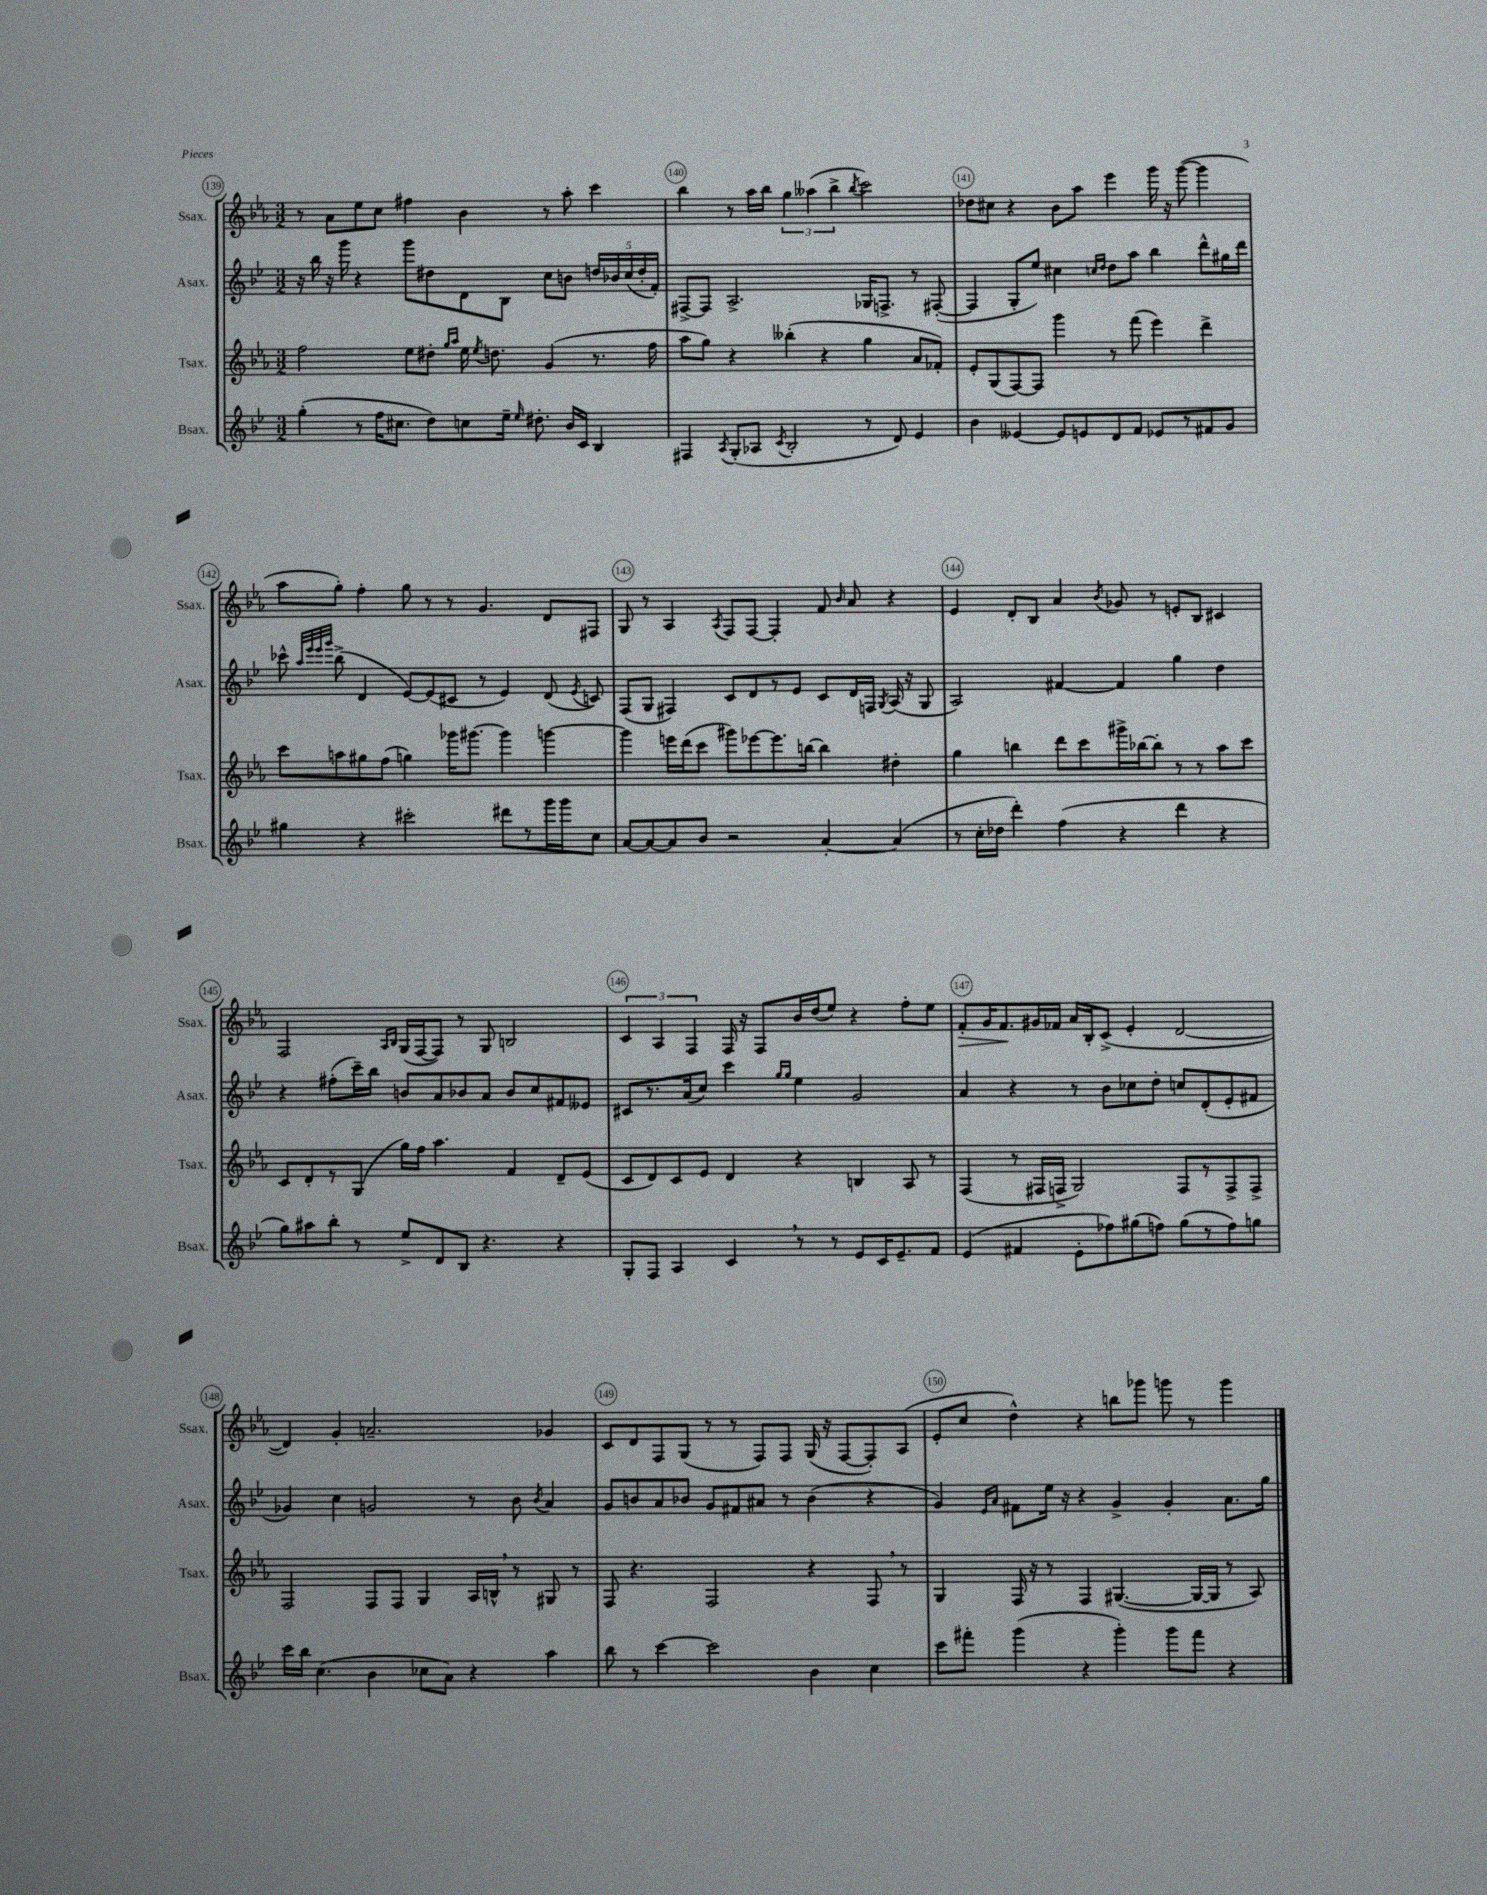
<<
\new StaffGroup <<
\new Staff = "s0" \with { instrumentName = "Ssax." shortInstrumentName = "Ssax." } {
    \clef treble \key ees \major \numericTimeSignature \time 3/2
    \autoBeamOff r8 aes'8[ ees''8 c''8] fis''4 bes'4 r8 aes''8-. c'''4 |
    bes''4 r8 aes''16[ bes''16] \tuplet 3/2 { g''4 aeses''4( bes''4-> } \acciaccatura { bes''8 } c'''2) |
    des''8[ cis''8] r4 bes'8[ aes''8] ees'''4 g'''16 r16 g'''8~( g'''4 |
    aes''8[ g''8]-.) f''4-. g''8 r8 r8 g'4. d'8[ fis8] |
    g8 r8 aes4 \acciaccatura { aes8 } f8[ f8]~ f4-. f'8 \grace { bes'16 } aes'8 r4 |
    ees'4 d'8[-. bes8] aes'4 \acciaccatura { bes'8 } ges'8 r8 e'8[-. bes8] cis'4 |
    f2 \grace { aes16[ bes16] } g16[( f16~ f8]) r8 g8 b2 |
    \tuplet 3/2 { c'4 aes4 f4 } f16 r16 f8[ bes'16 d''16( ees''8]) r4 f''8[-. ees''8] |
    f'8[-.\> g'16 f'8.\! gis'16 fes'16] aes'16[ bes16-. c'8]->( ees'4-. d'2~ |
    d'4) g'4-. a'2.-- ges'4 |
    c'8[ d'8 f8 g8]( r8 r8 f8[) f8] g16( r16 f8[~ f8-.) aes8]( |
    ees'8[-. c''8] d''4-^) r4 b''8[ ges'''8] g'''8 r8 g'''4 \bar "|." |
}
\new Staff = "s1" \with { instrumentName = "Asax." shortInstrumentName = "Asax." } {
    \clef treble \key bes \major \numericTimeSignature \time 3/2
    \autoBeamOff r16 bes''16 r16 g'''16 r4 g'''8[ dis''8 d'8 bes8] c''8[ b'8] \tuplet 5/4 { d''16[ bes'16 c''16( d''16-. f'16]-.) } |
    fis8[~-> fis8] a2.-> ges16[ f8.]-> r8 fis8~-.( |
    fis4 g8[-. ees''8]) cis''4 \grace { c''16[ d''16] } d''8[ a''8] bes''4 d'''8[-^ gis''16 d'''16] |
    ces'''8-^ \grace { a''32[ ees'''32 ees'''32 g'''32] } bes''8->( d'4 ees'8[~) ees'8( cis'8] r8 ees'4) d'8( \acciaccatura { ees'8 } c'8) |
    f8[( g8] fis4) c'8[ d'8 r8 ees'8] c'8[ d'16 f16] \acciaccatura { g8 } a16( r16 g8 |
    a2) fis'4~ fis'4 g''4 d''4 |
    r4 fis''8[-.( c'''16--) bes''16] b'8[ a'8 bes'8 a'8] bes'8[ c''8 fis'8 eeses'8] |
    cis'8[ r8. a'16( c''8]) c'''4 \grace { g''16[ g''16] } ees''4 g'2 |
    a'4 r4 r8 bes'8[ ces''8 d''8]-. c''8[ d'8-.( ees'8-. fis'8] |
    ges'4) c''4 g'2 r8 bes'8 \acciaccatura { bes'8 } a'4 |
    g'8[ b'8 a'8 bes'8] g'8[ fis'8 ais'8] r8 bes'4( r4 |
    g'4) \grace { ees'16[ a'16] } fis'8[ ees''16] r16 r4 g'4-> g'4-. a'8.[ g''16] \bar "|." |
}
\new Staff = "s2" \with { instrumentName = "Tsax." shortInstrumentName = "Tsax." } {
    \clef treble \key ees \major \numericTimeSignature \time 3/2
    \autoBeamOff f''2 ees''8[ dis''8]-. \grace { g''16[ aes''16] } ees''16 \acciaccatura { ees''8 } d''8. g'4( r8. f''16 |
    aes''8[ g''8]) r4 beses''4-.( r4 g''4 aes'8[ fes'8]-.) |
    ees'8[-. g8( f8~) f8] g'''4 r8 f'''8( ees'''4) d'''4-> |
    c'''8[ a''8 gis''8 f''8]( g''4) ges'''16[ gis'''8.]~ gis'''4 g'''4~ |
    g'''4 e'''16[ d'''16( c'''8] gis'''8[) ees'''8~ ees'''8. b''16]~ b''4 dis''4-. |
    g''4 b''4 d'''8[ c'''8 gis'''16-> bes''16~ bes''8]-. r8 r8 aes''8[ c'''8] |
    c'8[ d'8-. r8 g8]( g''16[) f''16] aes''4. f'4 d'8[-- ees'8]( |
    c'8[ d'8) c'8 ees'8] d'4 r4 b4 aes8 r8 |
    f4( r8 fis16[ f16]-> g2) f8[ r8 f8-> f8]-> |
    f2 f8[ f8] g4 aes16[ b16]-^ \breathe r8 gis8 r8 |
    f8 r4. f2 r4 f8 \breathe r8 |
    g4 f16 r16 r8 f4 gis4.~( gis16[~ gis16] r8 aes8) \bar "|." |
}
\new Staff = "s3" \with { instrumentName = "Bsax." shortInstrumentName = "Bsax." } {
    \clef treble \key bes \major \numericTimeSignature \time 3/2
    \autoBeamOff g''4-.( r8 f''16[ cis''8.] d''8[) c''8 ees''16]-- \grace { ees''16 } dis''8.-. bes'16[ c'16] bes4 |
    fis4 \acciaccatura { a8 } g8[-.( aes8] \acciaccatura { c'8 } bes2-. r8 d'8) ees'4 |
    bes'4 eeses'4~ eeses'8[ e'8 d'8 f'8] ees'8[ r8 fis'8 g'8] |
    gis''4 r4 cis'''2-. dis'''8[ r8 g'''16 g'''16 c''8] |
    a'8[~ a'8~ a'8 bes'8] r2 a'4~-. a'4( |
    r8 c''16[-. des''16] d'''4-.) f''4( r4 d'''4 r4 |
    g''8[) ais''8 bes''8]-. r8 ees''8[-> d'8 bes8] r4. r4 |
    g8[-. f8] a4 c'4 \breathe r8 r8 ees'8[ c'16 ees'8.-- f'8] |
    ees'4( fis'4 ees'8[-. fes''8) gis''8( f''8]) gis''8[( r8 f''8) g''8] |
    c'''16[ bes''16] c''4.( bes'4 ces''8[ a'8]) r4 a''4 |
    bes''8 r8 c'''4~ c'''2 bes'4 c''4 |
    c'''8[ fis'''8]-. g'''4( r4 g'''4-.) g'''8[ fis'''8] r4 \bar "|." |
}
>>
>>
\layout { \context { \Score currentBarNumber = #139 \override BarNumber.break-visibility = ##(#f #t #t) barNumberVisibility = #all-bar-numbers-visible \override BarNumber.stencil = #(make-stencil-circler 0.1 0.3 ly:text-interface::print) } }
